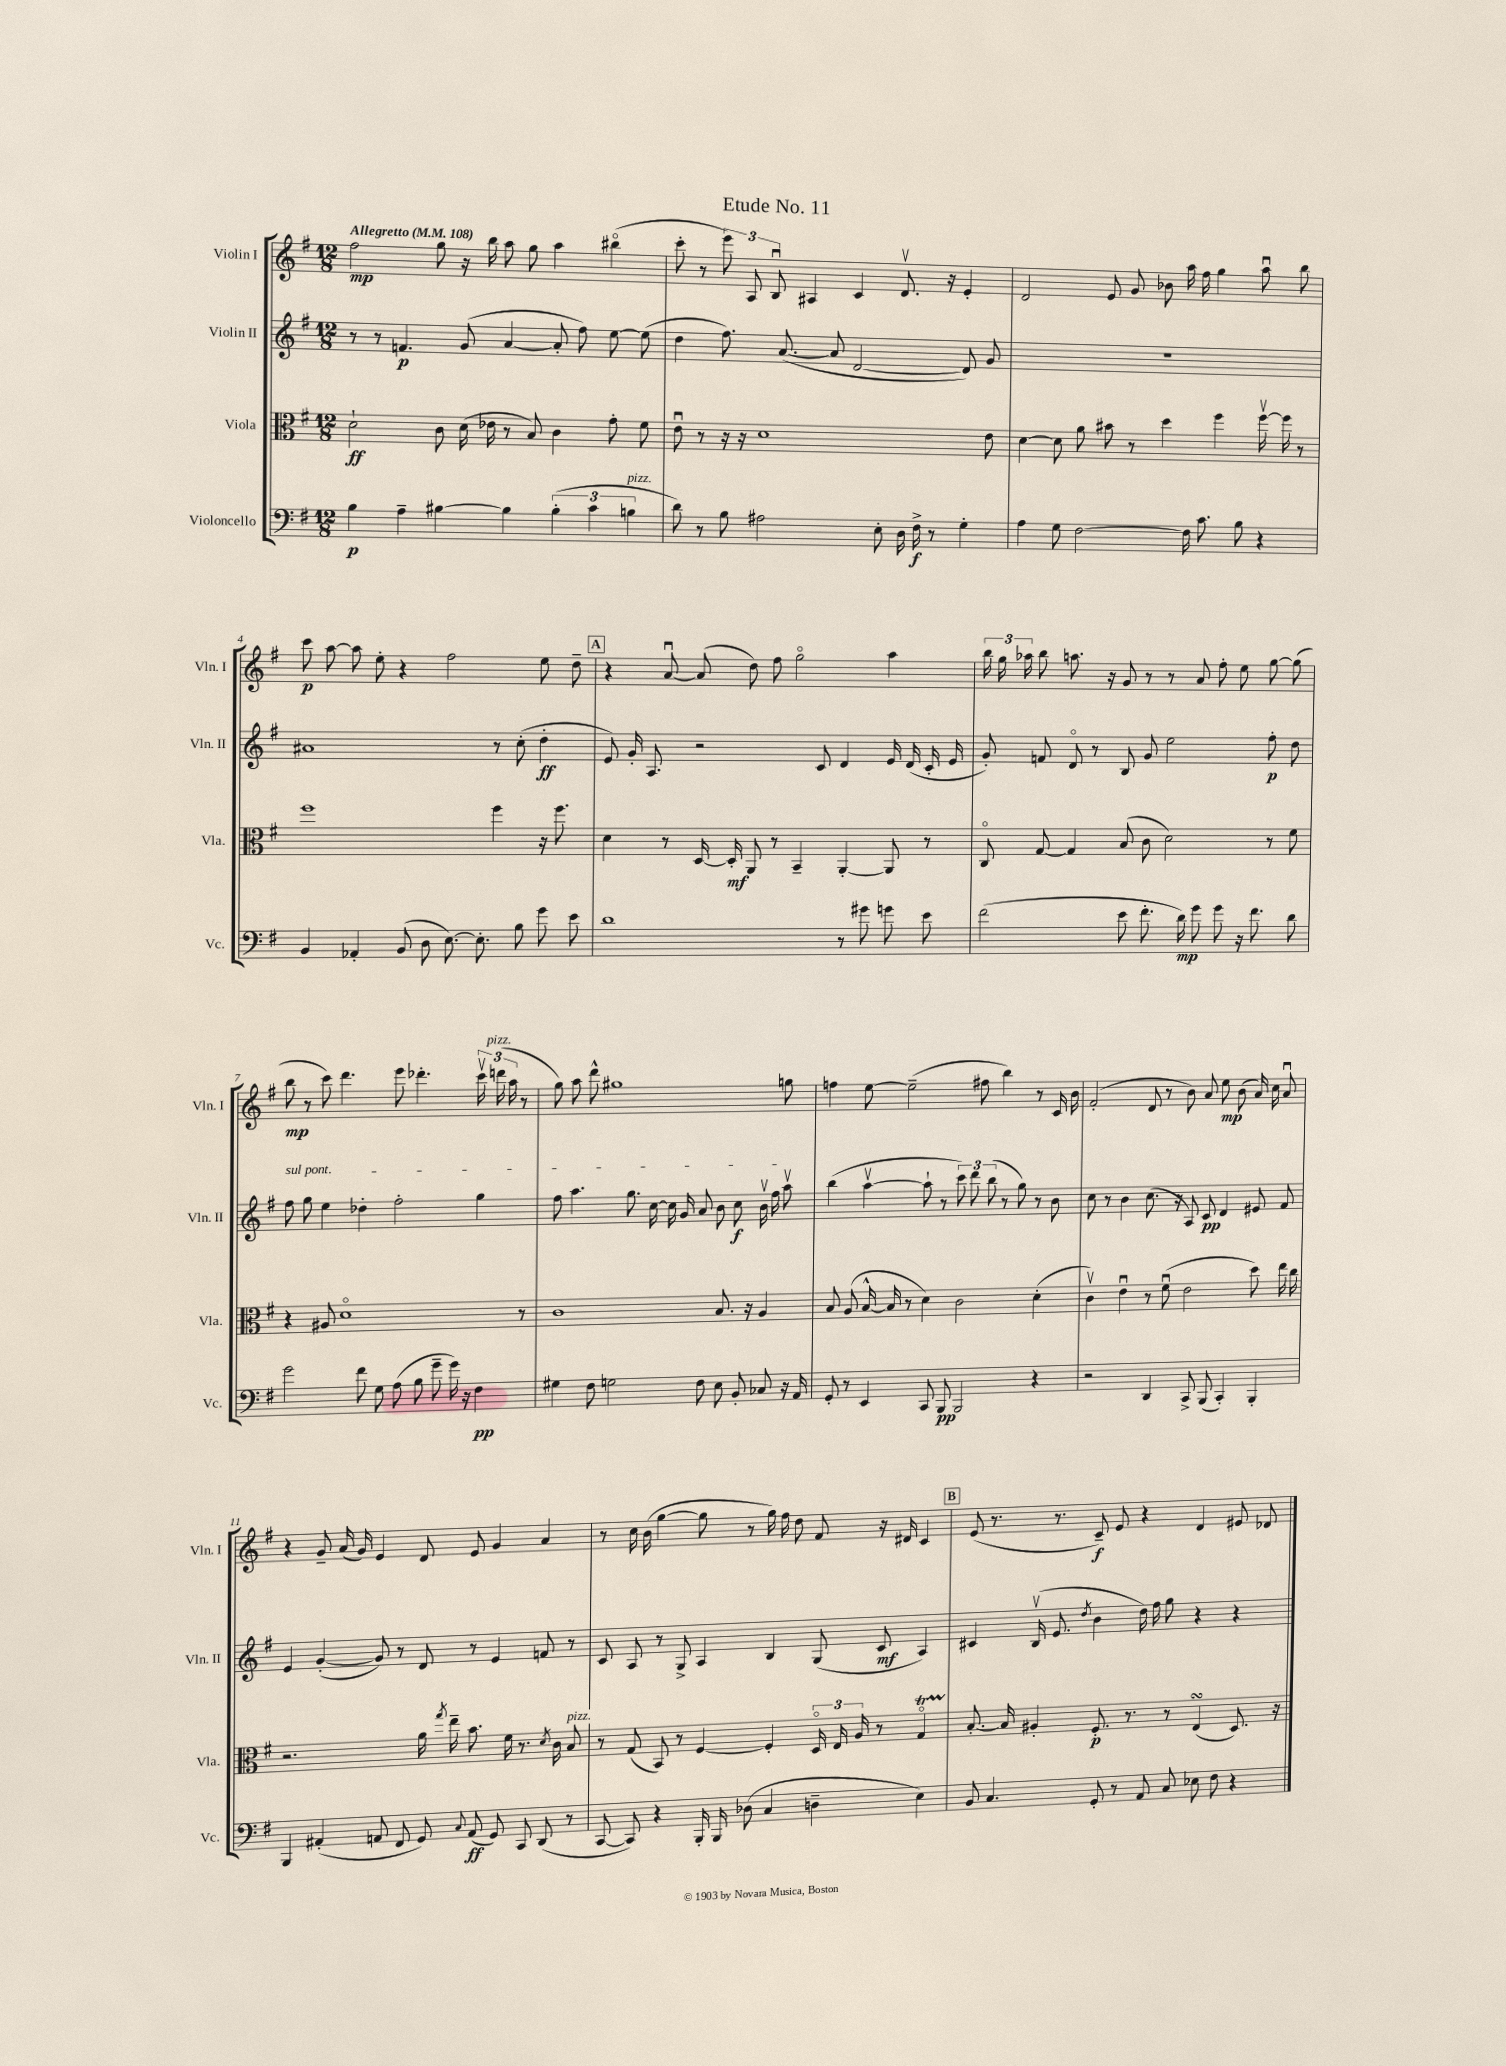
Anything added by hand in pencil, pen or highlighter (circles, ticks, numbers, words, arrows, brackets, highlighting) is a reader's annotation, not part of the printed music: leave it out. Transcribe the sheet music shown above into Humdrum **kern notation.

**kern	**kern	**kern	**kern
*staff4	*staff3	*staff2	*staff1
*clefF4	*clefC3	*clefG2	*clefG2
*k[f#]	*k[f#]	*k[f#]	*k[f#]
*M12/8	*M12/8	*M12/8	*M12/8
*MM108	*MM108	*MM108	*MM108
4B	2d`	8r	2ff#
.	.	8r	.
4A~	.	4.f	.
[4B#	8c	.	8gg
.	(16d	(8g	16r
.	16e-	.	16bb
4B#]	8r	[4a	8aa
.	8B)	.	8gg
(6B#'	4c	8a']	4aa
.	.	8ff#)	.
6c	.	.	.
.	8g'	[8ee	(4bb#o
6B	.	.	.
.	8f#	(8ee]	.
=	=	=	=
8d)	8eu	4dd	8ccc'
8r	8r	.	8r
8B	16r	8.ff#)	12eee)
.	16r	.	.
.	.	.	12A
2A#	1d	.	.
.	.	.	12Bu
.	.	([8.a	.
.	.	.	4A#
.	.	8a]	.
.	.	[2d	4c
8E'	.	.	.
16D	.	.	8.dv
16F#^	.	.	.
8r	.	.	.
.	.	.	16r
4G'	.	8d])	4e'
.	8e	8g	.
=	=	=	=
4A	[4d	1.r	2d
8G	8d]	.	.
[2F#	8a	.	.
.	8b#	.	8e
.	8r	.	8g
.	4dd	.	8b-
16F#]	.	.	16aa
8.c	.	.	16ff#
.	4ff#	.	4gg
8B	.	.	.
4r	[16ff#v	.	8aau
.	16ff#]	.	.
.	8r	.	8bb
=	=	=	=
4BB	1ff#	1a#	8ccc
.	.	.	[8aa
4AA-'	.	.	8aa]
.	.	.	8ee'
(8BB	.	.	4r
8D	.	.	.
[8.E)	.	.	2ff#
8.E']	.	.	.
.	4ff#	8r	.
8B	.	(8cc'	.
8g	16r	4dd'	8ee
.	8.ff#	.	.
8e	.	.	8dd~
=	=	=	=
1d	4d	8e)	4r
.	.	16g'	.
.	.	8.A	.
.	8r	.	[8au
.	[16D	2r	(8a]
.	16D']	.	.
.	8AA	.	8dd)
.	8r	.	8ff#
.	4BB~	.	2ggo
.	.	8c	.
8r	[4AA'	4d	.
8g#	.	.	.
8g	8AA]	16e	4aa
.	.	(16d	.
8e	8r	16c'	.
.	.	16e	.
=	=	=	=
(2f#	8Co	8g')	24bb
.	.	.	24gg
.	.	.	24aa-
.	[8G	8f	8bb
.	4G]	8do	8.aa
.	.	8r	.
.	.	.	16r
8e	(8B	8B	8g
8.f#'	8c	8g	8r
.	2d)	2ee	8r
16d)	.	.	.
8g	.	.	8a
8g	.	.	8ff#'
16r	.	.	8ee
8.f#	.	.	.
.	8r	8ff#'	[8gg
8d	8f#	8dd	(8gg]
=	=	=	=
2g	4r	8ff#	8bb
.	.	8gg	8r
.	8A#	4ee	8ccc)
.	1do	.	4.ddd
8f#	.	4dd-'	.
8G	.	.	.
(8A	.	2ff#'	8eee
8B	.	.	4.ddd-'
8g~	.	.	.
16g)	.	.	.
16r	.	.	.
4F#	.	4gg	24cccv
.	.	.	(24ddd
.	.	.	24aa
.	8r	.	8r
=	=	=	=
4G#	1c	8ff#	8gg)
.	.	4.aa	8aa
8F#	.	.	8ddd^^
2G	.	.	1gg#
.	.	8.gg	.
.	.	[16cc	.
.	.	16cc]	.
.	.	16g	.
8F#	.	8a	.
8E	8.B	8b	.
8BB'	.	8cc	.
.	16r	.	.
8C-	4A	16bv	.
.	.	16ff#	.
16r	.	8aav	8gg
16AA	.	.	.
=	=	=	=
8GG'	8B	(4bb	4ff
8r	(8A	.	.
4EE	[16B^^	[4aav	[8ee
.	16B]	.	.
.	8r	.	(2ee~]
8CC	4d)	8aa`]	.
8BBB	.	8r	.
2BBB	2c	12ccc)	.
.	.	12ddd	.
.	.	.	8ff#
.	.	(12bb	.
.	.	8r	4bb)
.	.	8gg)	.
4r	(4d'	8r	8r
.	.	8b	16c
.	.	.	16b
=	=	=	=
2r	4cv)	8cc	(2f#'
.	.	8r	.
.	4eu	4b	.
4DD	8r	(8.cc	8d
.	(8f#u	.	8r
.	.	16r	.
8CC^	2e	8A)	8b)
(8BBB	.	8c	8a
4CC')	.	4d	8ee
.	.	.	(8b
4BBB'	8dd)	8e#	16a)
.	.	.	16cc
.	16ee	8f#	8au
.	16cc	.	.
=	=	=	=
4BBB	2.r	4e	4r
(4AA#'	.	([4g'	8g~
.	.	.	(16a
.	.	.	16g)
8AA	.	8g])	4e
8FF#	.	8r	.
8GG)	16a	8d	8d
.	8qgg	.	.
.	16ee~	.	.
8qqC	.	.	.
(8AA	8.b	8r	8e
8GG)	.	4e	4g
.	16f#	.	.
8CC	8.r	.	.
(8DD	.	8f	4a
.	8qd	.	.
.	16c	.	.
8r	8B	8r	.
=	=	=	=
[8CC	8r	8c	8r
8CC])	(8G	8A	16cc
.	.	.	(16b
4r	8BB)	8r	[4gg
.	8r	8G^	.
16BBB'	[4F#	4A	8gg]
16BBB	.	.	.
(8D-	.	.	8r
4C	4F#']	4B	16gg)
.	.	.	16ff#
.	.	.	8dd
4D~	24Do	(8G	8f#
.	24E	.	.
.	24A	.	.
.	8r	8c	16r
.	.	.	16d#
4E)	4Go	4A)	4c
=	=	=	=
8BB	[8.B'	4c#	(8e
4.C	.	.	8.r
.	16B]	.	.
.	4A#'	(16Bv	.
.	.	8.e	8.r
.	.	8qdd	.
8GG'	8.F#'	4b	8c~)
8r	.	.	8e
.	8.r	.	.
8AA	.	16dd)	4r
.	.	16ff#	.
8C	8r	8gg	.
8E-	(4E	4r	4d
8F#	.	.	.
4r	8.D)	4r	8e#
.	.	.	8d-
.	16r	.	.
==	==	==	==
*-	*-	*-	*-
